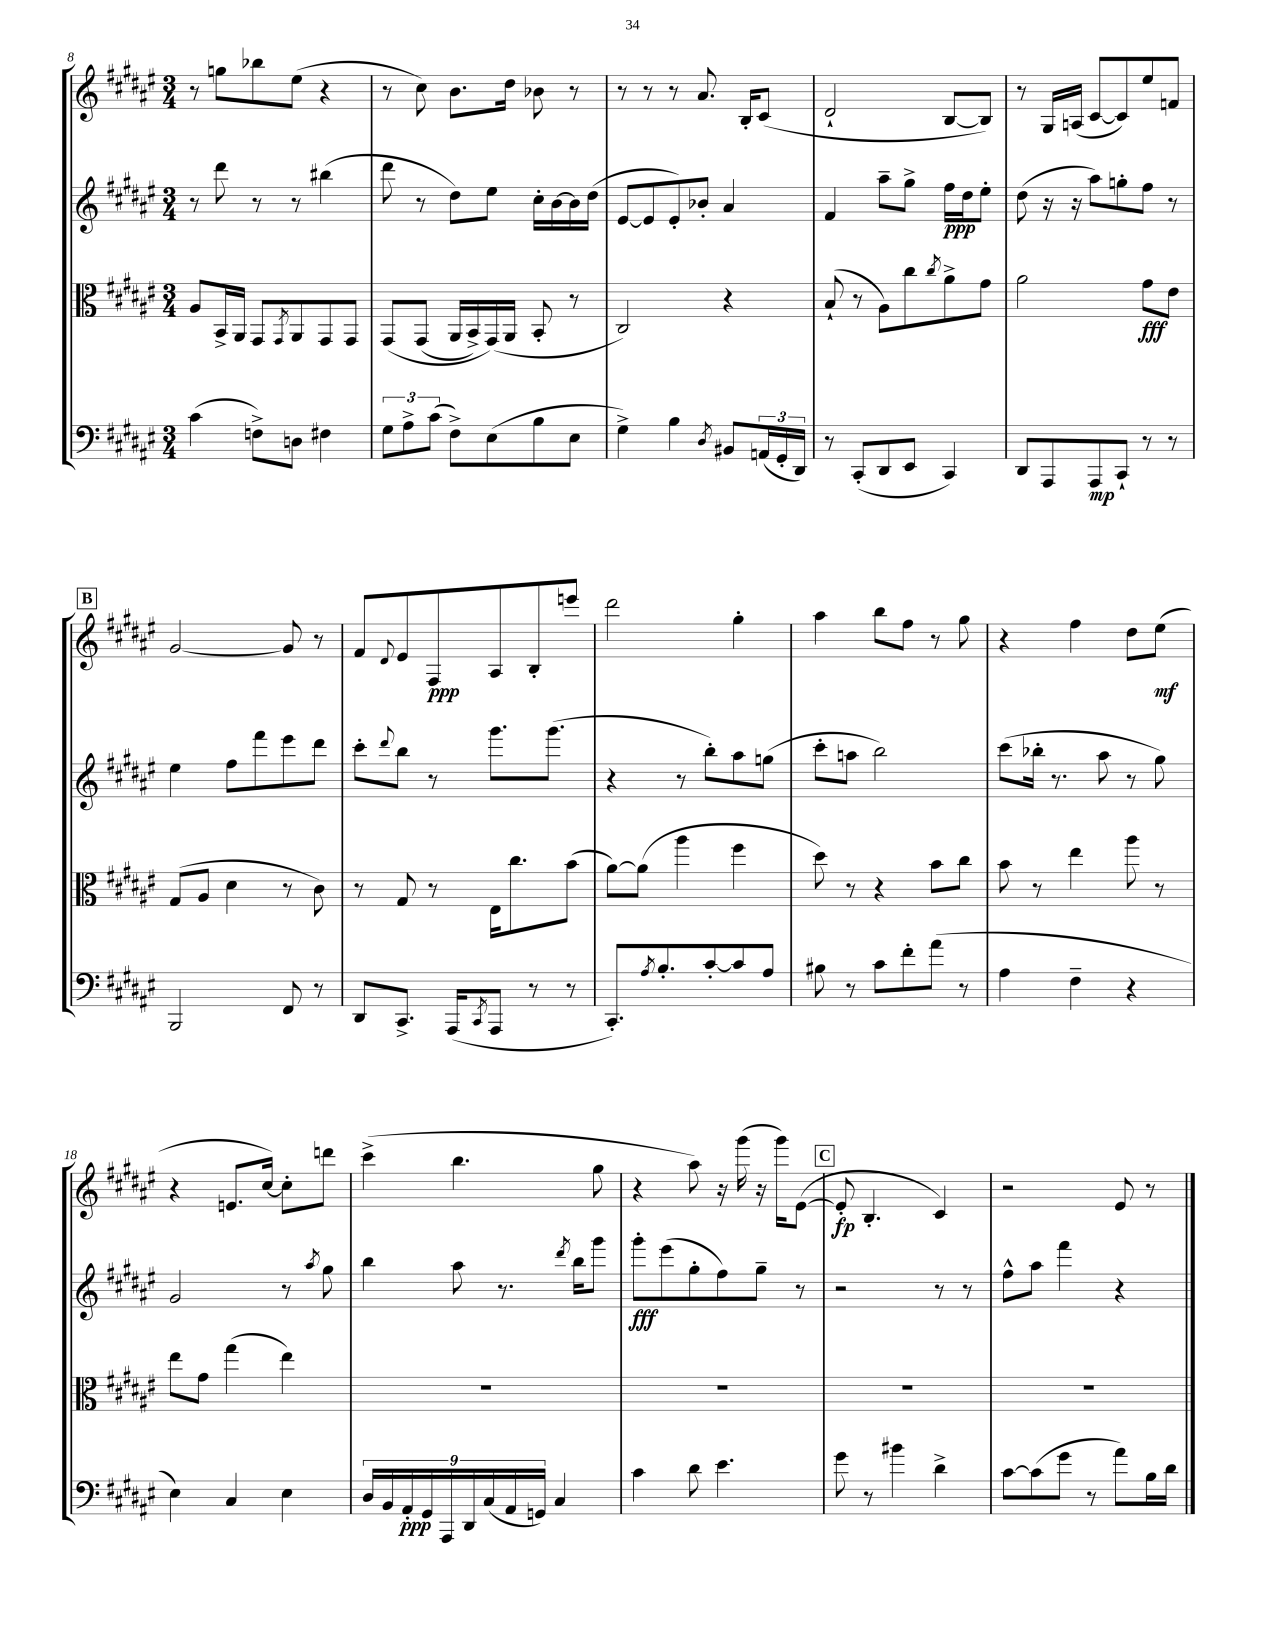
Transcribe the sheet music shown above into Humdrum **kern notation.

**kern	**dynam	**kern	**dynam	**kern	**dynam	**kern	**dynam
*part4	*part4	*part3	*part3	*part2	*part2	*part1	*part1
*staff4	*staff4	*staff3	*staff3	*staff2	*staff2	*staff1	*staff1
*clefF4	*	*clefC3	*	*clefG2	*	*clefG2	*
*k[f#c#g#d#a#e#]	*	*k[f#c#g#d#a#e#]	*	*k[f#c#g#d#a#e#]	*	*k[f#c#g#d#a#e#]	*
*M3/4	*	*M3/4	*	*M3/4	*	*M3/4	*
=8	=8	=8	=8	=8	=8	=8	=8
(4c#\	.	8A#/L	.	8r	.	8r	.
.	.	16BB^/L	.	8ddd#\	.	8ggn\L	.
.	.	16AA#/JJ	.	.	.	.	.
8Fn^\L)	.	8GG#/L	.	8r	.	8bb-X\	.
.	.	8qGG#/	.	.	.	.	.
8Dn\J	.	8AA#/	.	8r	.	(8ee#\J	.
4F#X\	.	8GG#/	.	(4bb#X\	.	4r	.
.	.	8GG#/J	.	.	.	.	.
=9	=9	=9	=9	=9	=9	=9	=9
12G#\L	.	(8GG#/L	.	8ddd#\	.	8r	.
12A#^\	.	.	.	.	.	.	.
.	.	(8GG#/J	.	8r	.	8cc#\)	.
(12c#\J	.	.	.	.	.	.	.
8F#^\L)	.	16AA#/LL	.	8dd#\L)	.	8.b\L	.
.	.	16BB^/)	.	.	.	.	.
(8E#\	.	(16GG#/)	.	8ee#\J	.	.	.
.	.	16AA#/JJ	.	.	.	16dd#\Jk	.
8B\	.	8BB'/	.	16cc#'\LL	.	8b-X\	.
.	.	.	.	[16b\	.	.	.
8E#\J	.	8r	.	16b\]	.	8r	.
.	.	.	.	(16dd#\JJ	.	.	.
=10	=10	=10	=10	=10	=10	=10	=10
4G#^\)	.	2C#/)	.	[8e#/L	.	8r	.
.	.	.	.	8e#/]	.	8r	.
4B\	.	.	.	8e#'/)	.	8r	.
.	.	.	.	8b-X'/J	.	8.a#/	.
8qD#/	.	.	.	.	.	.	.
8BB#X/L	.	4r	.	4a#/	.	.	.
.	.	.	.	.	.	16B'/KL	.
(24AAn/L	.	.	.	.	.	(8c#/J	.
24GG#'/	.	.	.	.	.	.	.
24DD#/JJ)	.	.	.	.	.	.	.
=11	=11	=11	=11	=11	=11	=11	=11
8r	.	(8B`/	.	4f#/	.	2d#`/	.
(8CC#'/L	.	8r	.	.	.	.	.
8DD#/	.	8A#\L)	.	8aa#~\L	.	.	.
8EE#/J	.	8cc#\	.	8gg#^\J	.	.	.
.	.	8qcc#/	.	.	.	.	.
4CC#/)	.	8a#^\	.	16ff#\LL	ppp	[8B/L	.
.	.	.	.	16dd#\J	.	.	.
.	.	8g#\J	.	8ee#'\J	.	8B/J])	.
=12	=12	=12	=12	=12	=12	=12	=12
8DD#/L	.	2a#\	.	(8dd#\	.	8r	.
8AAA#/	.	.	.	16r	.	16G#/LL	.
.	.	.	.	16r	.	(16An/JJ	.
8AAA#/	mp	.	.	8aa#\L)	.	[8c#/L	.
8CC#`/J	.	.	.	8ggn'\	.	8c#/])	.
8r	.	8g#\L	fff	8ff#\J	.	8ee#/	.
8r	.	8e#\J	.	8r	.	8fn/J	.
!!LO:LB:g=z
!!LO:REH:place=s1:t=B
=13	=13	=13	=13	=13	=13	=13	=13
2BBB/	.	(8G#/L	.	4ee#\	.	[2g#/	.
.	.	8A#/J	.	.	.	.	.
.	.	4d#\	.	8ff#\L	.	.	.
.	.	.	.	8fff#\	.	.	.
8FF#/	.	8r	.	8eee#\	.	8g#/]	.
8r	.	8c#\)	.	8ddd#\J	.	8r	.
=14	=14	=14	=14	=14	=14	=14	=14
8DD#/L	.	8r	.	8ccc#'\L	.	8f#/L	.
.	.	.	.	8qqddd#/	.	8qqd#/	.
8.CC#^/J	.	8G#/	.	8bb\J	.	8e#/	.
.	.	8r	.	8r	.	8F#/	ppp
(16AAA#/KL	.	.	.	.	.	.	.
8qCC#/	.	.	.	.	.	.	.
8AAA#/J	.	16E#\KL	.	8.ggg#\L	.	8A#/	.
.	.	8.cc#\	.	.	.	.	.
8r	.	.	.	.	.	8B'/	.
.	.	.	.	(8.ggg#\J	.	.	.
8r	.	(8b\J	.	.	.	8eeen/J	.
=15	=15	=15	=15	=15	=15	=15	=15
8.CC#'/L)	.	[8a#\L)	.	4r	.	2ddd#\	.
.	.	(8a#\J]	.	.	.	.	.
8qA#/	.	.	.	.	.	.	.
8.B'/	.	.	.	.	.	.	.
.	.	4aa#\	.	8r	.	.	.
[8c#'/	.	.	.	8bb'\L)	.	.	.
8c#/]	.	4ff#\	.	8aa#\	.	4gg#'\	.
8A#/J	.	.	.	(8ggn\J	.	.	.
=16	=16	=16	=16	=16	=16	=16	=16
8B#X\	.	8dd#\)	.	8ccc#'\L	.	4aa#\	.
8r	.	8r	.	8aan\J	.	.	.
8c#\L	.	4r	.	2bb\)	.	8bb\L	.
8f#'\	.	.	.	.	.	8ff#\J	.
(8a#\J	.	8b\L	.	.	.	8r	.
8r	.	8cc#\J	.	.	.	8gg#\	.
=17	=17	=17	=17	=17	=17	=17	=17
4A#\	.	8b\	.	(8ccc#\L	.	4r	.
.	.	8r	.	16bb-X'\Jk	.	.	.
.	.	.	.	8.r	.	.	.
4F#~\	.	4ee#\	.	.	.	4ff#\	.
.	.	.	.	8aa#\	.	.	.
4r	.	8aa#\	.	8r	.	8dd#\L	.
.	.	8r	.	8gg#\)	.	(8ee#\J	mf
!!LO:LB:g=z
=18	=18	=18	=18	=18	=18	=18	=18
4E#\)	.	8ee#\L	.	2g#/	.	4r	.
.	.	8g#\J	.	.	.	.	.
4C#/	.	(4gg#\	.	.	.	8.en/L	.
.	.	.	.	.	.	[16cc#/Jk)	.
4E#\	.	4ee#\)	.	8r	.	8cc#'\L]	.
.	.	.	.	8qaa#/	.	.	.
.	.	.	.	8gg#\	.	8dddn\J	.
=19	=19	=19	=19	=19	=19	=19	=19
18D#/LL	.	2.r	.	4bb\	.	(4ccc#^\	.
18BB/	.	.	.	.	.	.	.
18AA#'/	ppp	.	.	.	.	.	.
18GG#/	.	.	.	.	.	.	.
18AAA#/	.	.	.	.	.	.	.
.	.	.	.	8aa#\	.	4.bb\	.
18DD#/	.	.	.	.	.	.	.
(18C#/	.	.	.	.	.	.	.
.	.	.	.	8.r	.	.	.
18AA#/	.	.	.	.	.	.	.
18GGn/JJ)	.	.	.	.	.	.	.
4C#/	.	.	.	.	.	.	.
.	.	.	.	8qddd#/	.	.	.
.	.	.	.	16bb\KL	.	.	.
.	.	.	.	8ggg#\J	.	8gg#\	.
=20	=20	=20	=20	=20	=20	=20	=20
4c#\	.	2.r	.	8ggg#'\L	fff	4r	.
.	.	.	.	(8eee#\	.	.	.
8d#\	.	.	.	8gg#'\	.	8aa#\)	.
4.e#\	.	.	.	8ff#\)	.	16r	.
.	.	.	.	.	.	(16ggg#\	.
.	.	.	.	8gg#~\J	.	16r	.
.	.	.	.	.	.	16ggg#\KL)	.
.	.	.	.	8r	.	([8e#\J	.
!!LO:REH:place=s1:t=C
=21	=21	=21	=21	=21	=21	=21	=21
8g#\	.	2.r	.	2r	.	8e#'/]	fp
8r	.	.	.	.	.	4.B'/	.
4b#X\	.	.	.	.	.	.	.
4d#^\	.	.	.	8r	.	4c#/)	.
.	.	.	.	8r	.	.	.
=22	=22	=22	=22	=22	=22	=22	=22
[8c#\L	.	2.r	.	8ff#^^\L	.	2r	.
(8c#\]	.	.	.	8aa#\J	.	.	.
8g#\J	.	.	.	4fff#\	.	.	.
8r	.	.	.	.	.	.	.
8a#\L)	.	.	.	4r	.	8e#/	.
16B\L	.	.	.	.	.	8r	.
16d#\JJ	.	.	.	.	.	.	.
==	==	==	==	==	==	==	==
*-	*-	*-	*-	*-	*-	*-	*-
